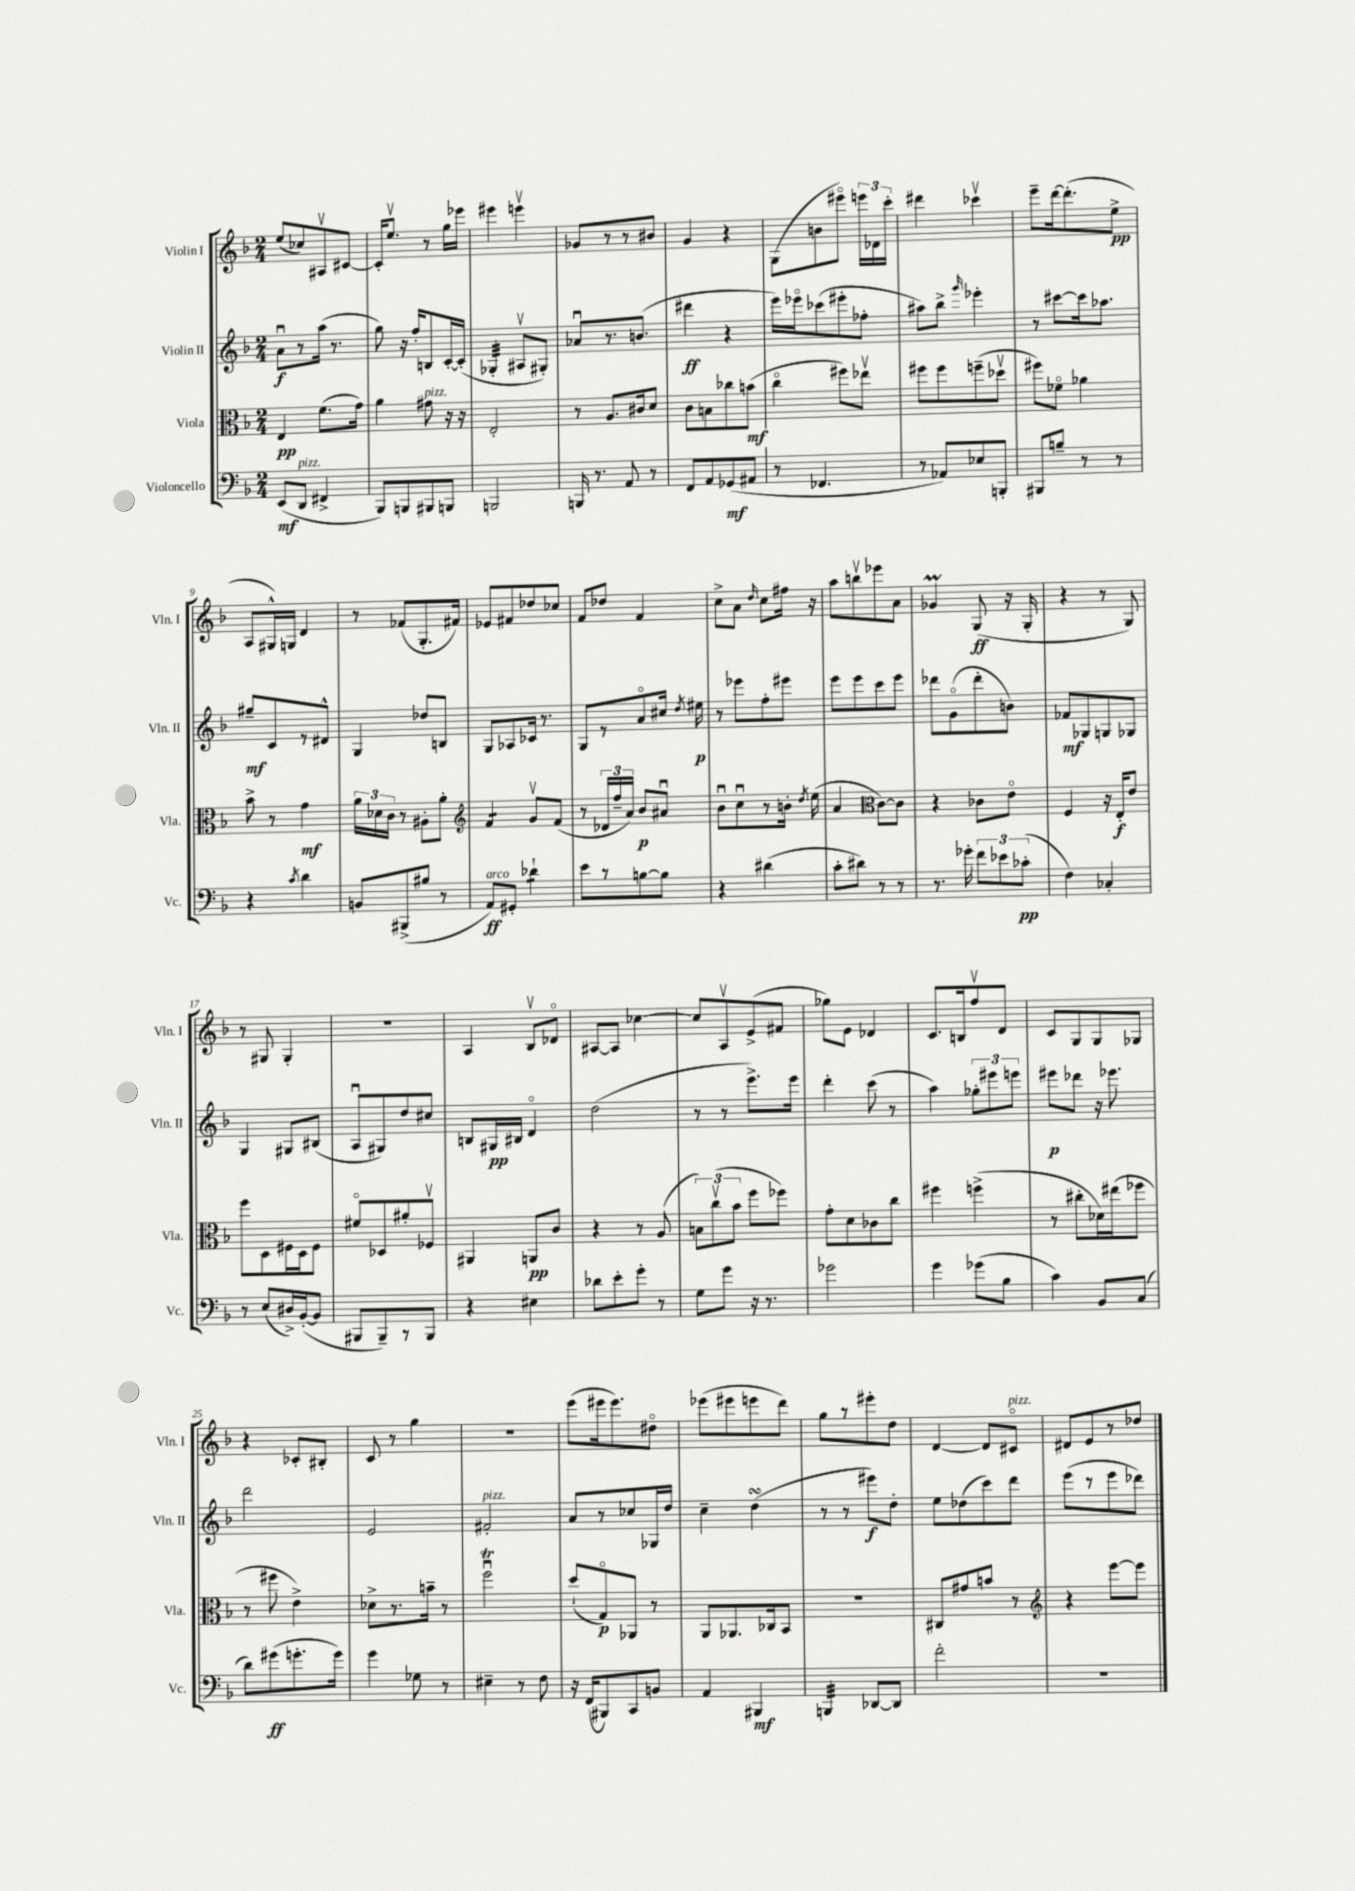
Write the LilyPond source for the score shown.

<<
\new StaffGroup <<
\new Staff = "s0" \with { instrumentName = "Violin I" shortInstrumentName = "Vln. I" } {
    \clef treble \key f \major \numericTimeSignature \time 2/4
    \autoBeamOff e''8[( ces''8) ais8\upbow cis'8]~ |
    cis'16[-. e''8.]\upbow r8 g''16[ ees'''16] |
    eis'''4 e'''4\upbow |
    ges'8[ r8 r8 bis'8] |
    g'4 r4 |
    g8[( b'8 eis'''8]\flageolet) \tuplet 3/2 { e'''16[ des'16 c'''16]-. } |
    dis'''4 ces'''4\upbow |
    e'''8[-- d'''16~ d'''8.-.( e''8]->\pp |
    a8[ gis16-^) g16] d'4 |
    r8 fes'8[( g8.-. fis'16]) |
    ees'8[ fis'8 des''8 ces''8] |
    f'8[ des''8] f'4 |
    c''8[-> a'8] \grace { d''16 } c''8[ fis''16] r16 |
    a''8[ b''8\upbow ees'''8 a'8] |
    ges'4\prall g8\ff( r16 g16-. |
    r4 r8 g8) |
    r8 gis8 gis4-. |
    r2 |
    a4 bes8[\upbow des'8]\flageolet |
    ais8[~ ais8] ces''4~ |
    ces''8[ a8\upbow e'8->( fis'8] |
    ges''8[) e'8] des'4 |
    c'8.[ b16 f''8\upbow d'8] |
    c'8[ g8 g8 ges8] |
    r4 ces'8[-. bis8]-. |
    c'8 r8 g''4 |
    r2 |
    e'''8[( eis'''16 eis'''8.) dis''8]\flageolet |
    ees'''8[( eis'''8 e'''8 d'''8]) |
    g''8[ r8 eis'''8-. d''8] |
    d'4~ d'8[ cis'8]\flageolet^\markup { \italic "pizz." } |
    dis'8[ e'8 r8 des''8] \bar "|." |
}
\new Staff = "s1" \with { instrumentName = "Violin II" shortInstrumentName = "Vln. II" } {
    \clef treble \key f \major \numericTimeSignature \time 2/4
    \autoBeamOff a'8[\downbow\f r8 a''16]( r8. |
    g''8) r16 f''16[-. b8 c'16~-. c'16]-.( |
    ges4:32-. ais8[\upbow gis8]-.) |
    aes'8[\downbow r8. b'8.]( |
    dis'''4\ff r4 |
    e'''16[) ees'''16\flageolet ces'''8( eis'''8-. fes''8]-. |
    ais''8[) bes''8]-> \grace { g'''16 } ees'''4-. |
    r8 cis'''8[~ cis'''16 aes''8.] |
    gis''8[--\mf c'8 r8 dis'8]-^ |
    g4 des''8[ b8] |
    g8[ aes8 ces'16] r8. |
    g8[ r8 a'8\flageolet cis''16] \acciaccatura { d''8 } eis''16\p |
    r8 ees'''8[ f''8-. eis'''8] |
    e'''8[ e'''8 c'''8 e'''8] |
    des'''8[ g'8\flageolet( des'''8-. b'8]) |
    fes'8[\mf ges8 g8 ges8] |
    g4 gis8[ bis8]( |
    a8[\downbow gis8) d''8 cis''8] |
    b8[ gis16\pp bis16] d'4\flageolet |
    d''2( |
    r8 r8 e'''8.[->) e'''16] |
    d'''4-. c'''8( r8 |
    a''4) \tuplet 3/2 { ges''8[-. eis'''8 e'''8] } |
    eis'''8[\p des'''8] r16 ees'''8. |
    d'''2 |
    e'2 |
    fis'2-.^\markup { \italic "pizz." } |
    a'8[ r8 ces''8 ges16 d''16] |
    c''4-- d''4\turn( |
    r8 r8 eis'''8[\f) d''8]-. |
    e''8[ des''8( c'''8) d'''8] |
    e'''8[( r8 e'''8 des'''8]) \bar "|." |
}
\new Staff = "s2" \with { instrumentName = "Viola" shortInstrumentName = "Vla." } {
    \clef alto \key f \major \numericTimeSignature \time 2/4
    \autoBeamOff e4\pp f'8.[( g'16]) |
    a'4 gis'8^\markup { \italic "pizz." } r16 r16 |
    e2-. |
    r8 a8.[ cis'16 d'8] |
    c'8[ b8 ces''8 b'8]\mf( |
    c''4\flageolet fis''8[) ees''8]\upbow |
    fis''8[ fis''8 f''8--( des''8]\upbow |
    fis''8[) fes'8]\flageolet aes'4 |
    bes'8-> r8 g'4\mf |
    \tuplet 3/2 { a'16[ des'16 c'16] } r8 ais8[-. a'8]-. |
    \clef treble f'4:8 g'8[\upbow f'8]( |
    r8 \tuplet 3/2 { des'16[ f''16-- a'16]) } bes'8[\p ais'8]\downbow |
    bes'8[\downbow c''8\downbow r8 b'16]-. \acciaccatura { d''8 } e''16( |
    a'4 \clef alto c'8[~) c'8] |
    r4 ces'8[ e'8]\flageolet |
    f4 r16 e16[-.\f e'8] |
    f''8[ d8 fis16 d16 fis8] |
    fis'8[\flageolet des8 ais'8-. fes8]\upbow |
    ais,4 a,8[\pp c'8] |
    r4 r8 a8( |
    \tuplet 3/2 { b8[) c''8\upbow( bes'8] } f''8[ fes''8]) |
    g'8[-. d'8 ces'8 c''8] |
    fis''4 f''4->( |
    r8 cis''8[-. des'16) eis''16( fes''8] |
    r8 fis''8 e'4->) |
    des'8[-> r8. b'16]-- r8 |
    f''2\downbow\trill |
    d''8[-!( g8\flageolet\p) aes,8] r8 |
    a,8[ aes,8. ces16 bes,8] |
    R2 |
    cis8[ gis'8 b'8] r8 |
    \clef treble r4 e'''8[~ e'''8] \bar "|." |
}
\new Staff = "s3" \with { instrumentName = "Violoncello" shortInstrumentName = "Vc." } {
    \clef bass \key f \major \numericTimeSignature \time 2/4
    \autoBeamOff e,8[\mf( d,8]^\markup { \italic "pizz." } fis,4-> |
    bes,,8[) b,,8 bis,,8 b,,8] |
    b,,2 |
    b,,16 r8. a,8 r8 |
    f,8[ a,8 ges,8\mf( ais,8] |
    r8 fes,4. |
    r8 aes,8[) ees8 b,,8]-. |
    bis,,8[ b8]-- r8 r8 |
    r4 \acciaccatura { c'8 } d'4 |
    b,8[ bis,,8->( bis8] r8 |
    a,8[\ff^\markup { \italic "arco" }) gis,8]-. des'4:8-! |
    e'8[ r8 b8~ b8] |
    r4 dis'4( |
    c'8[-. dis'8]) r8 r8 |
    r8. ges'16-. \tuplet 3/2 { f'8[ ees'8 ces'8]-.\pp( } |
    f4) ces4-. |
    r8 e8[( dis16->) bes,16~-.( bes,8] |
    bis,,8[ bis,,8--) r8 bis,,8] |
    r4 eis4 |
    des'8[ e'8-. g'8]-. r8 |
    g8[ g'8] r16 r8. |
    ges'2 |
    g'4 ges'8[( bes8] |
    c'4) bes,8[ c8]( |
    d'8[) gis'8\ff( g'8.-. g'16]) |
    g'4 ges8 r8 |
    eis4-- r8 f8 |
    r16 f,16[( bis,,8) c,8 b,8] |
    a,4 bis,,4\mf |
    b,,4:32 des,8[~ des,8] |
    f'2-. |
    R2 \bar "|." |
}
>>
>>
